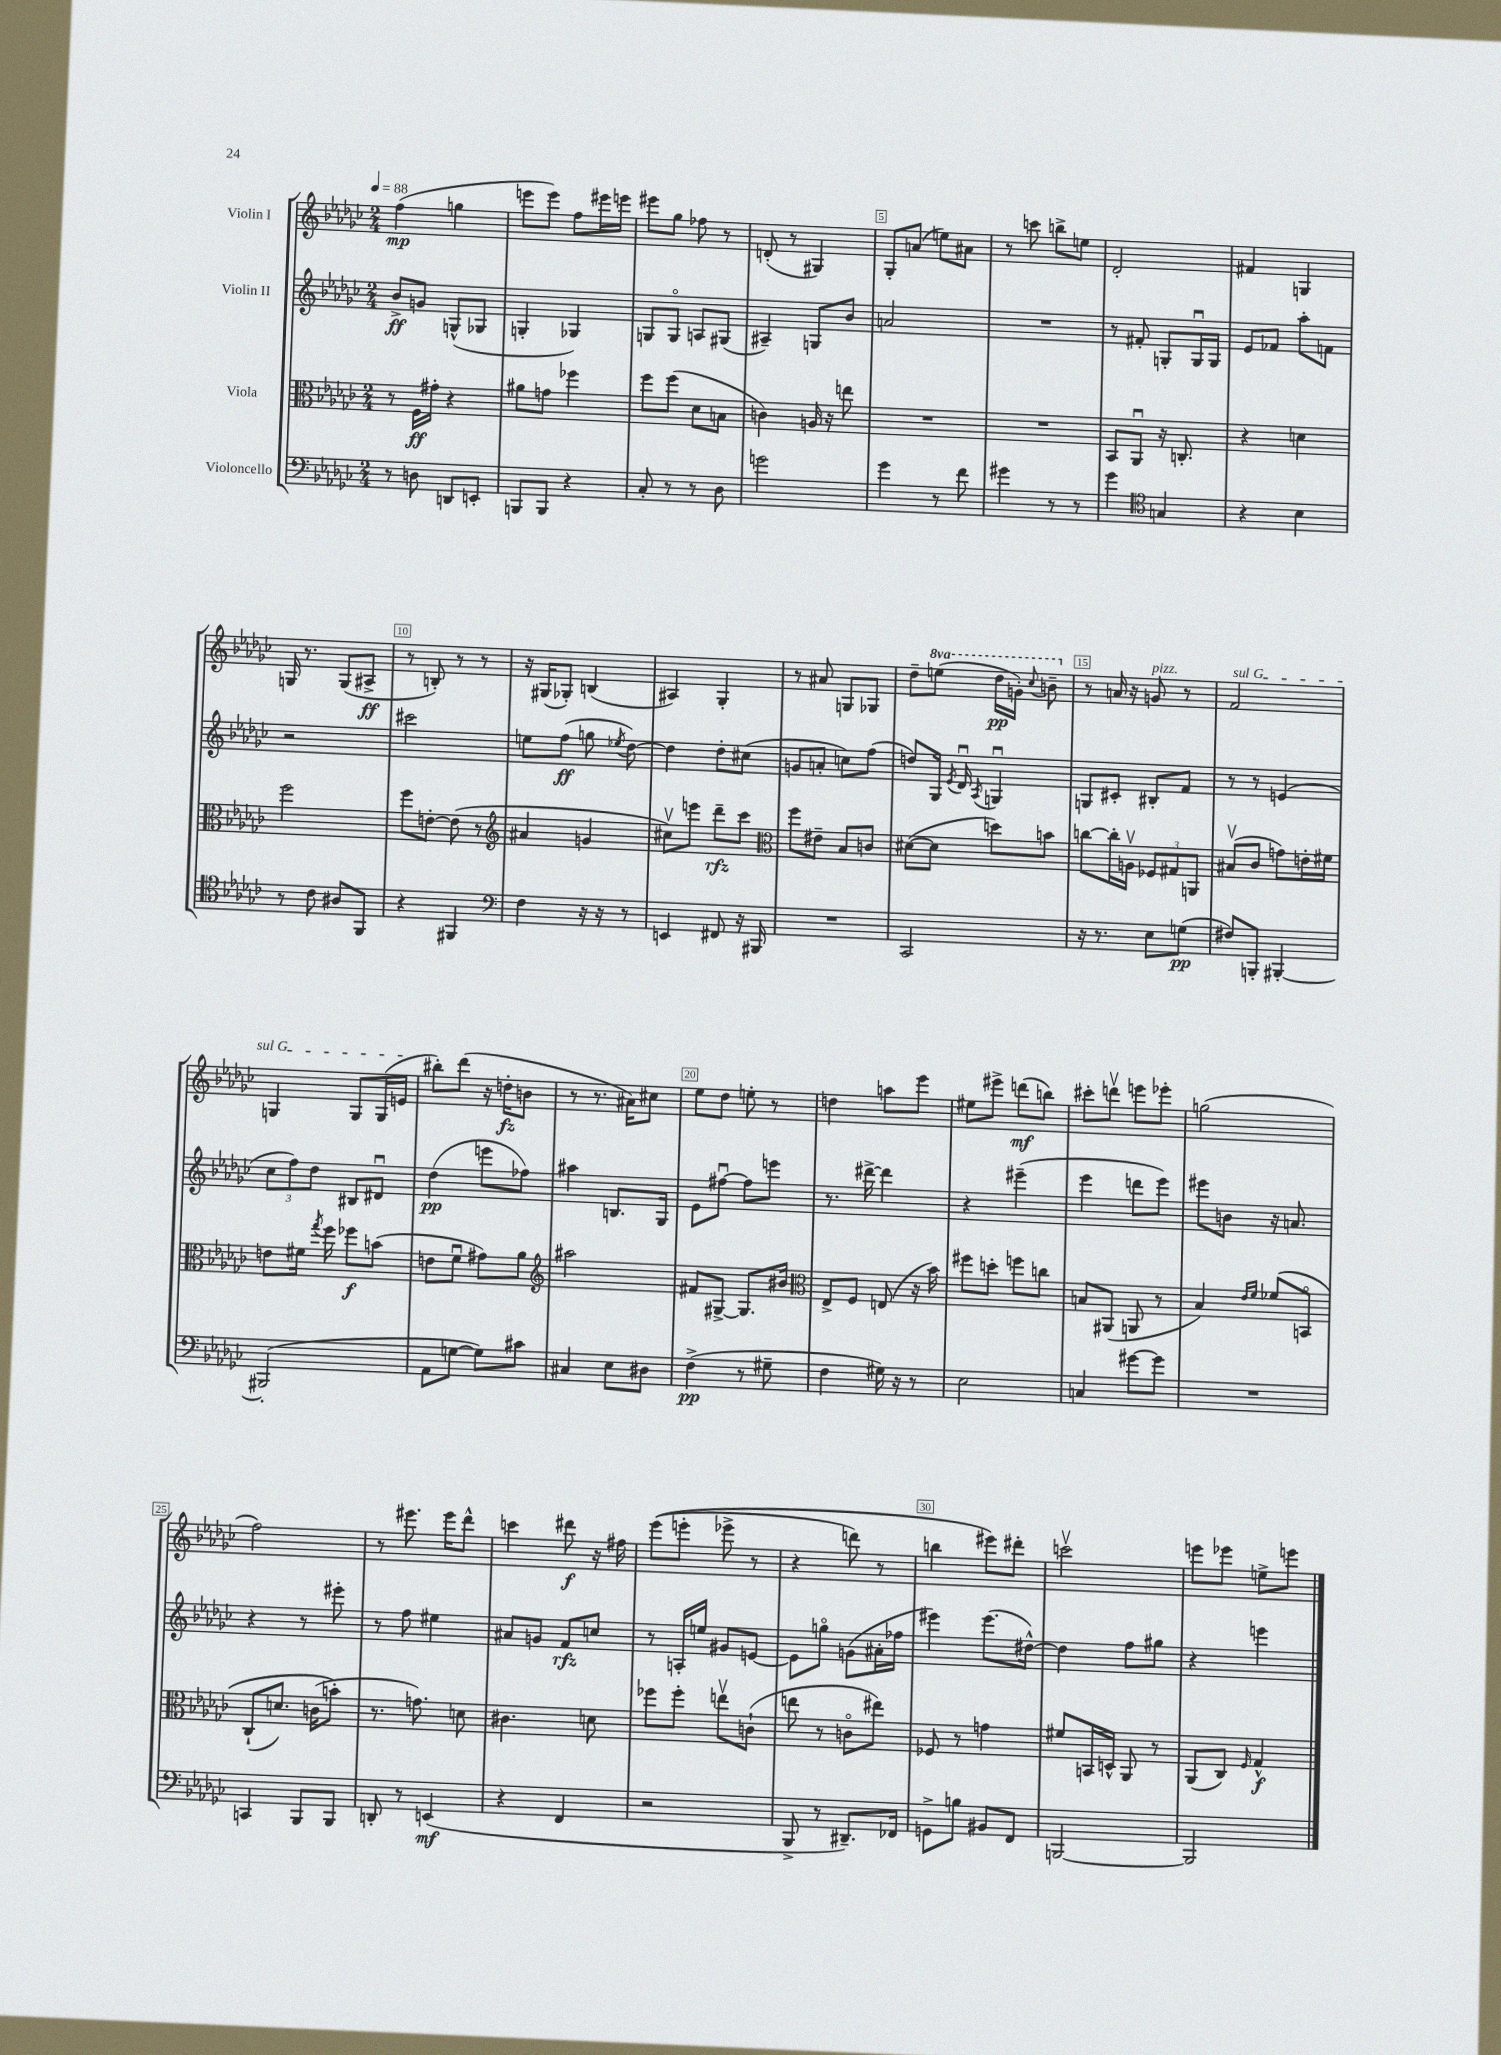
<<
\new StaffGroup <<
\new Staff = "s0" \with { instrumentName = "Violin I" } {
    \clef treble \key ges \major \numericTimeSignature \time 2/4 \set Staff.ottavationMarkups = #ottavation-simple-ordinals \tempo 4 = 88
    \autoBeamOff f''4\mp( g''4 |
    e'''8[ e'''8]) f''8[ eis'''16 e'''16] |
    eis'''8[ ges''8] fes''8 r8 |
    d'8-.( r8 gis4) |
    ges8[-. a'8]( e''8[) ais'8] |
    r8 c'''8 b''8[-> e''8] |
    des'2-. |
    fis'4 g4 |
    g16 r8. g8[( ais8]->\ff |
    r8 b8-.) r8 r8 |
    r16 gis16[( ges8]-.) b4( |
    ais4) ges4-. |
    r8 ais'8 g8[ ges8] |
    des''8[-- \ottava #1 e'''8]( des'''16[\pp g''16]-.) \appoggiatura { ces'''8 } b''8-- \ottava #0 |
    r8 a'16 r16 g'8^\markup { \italic "pizz." } r8 |
    \once \override TextSpanner.bound-details.left.text = \markup { \italic "sul G" } f'2\startTextSpan |
    g4 g8[ g16( e'16]\stopTextSpan |
    bis''8[-.) des'''8]( r16 d''16[-.\fz b'8] |
    r8 r8. ais'16[) cis''8] |
    ees''8[ des''8] e''8-. r8 |
    d''4 a''8[ ees'''8] |
    eis''8[ eis'''8]-> d'''8[\mf( b''8]) |
    cis'''8[-. d'''8]\upbow e'''8[ ees'''8]-. |
    g''2( |
    f''2) |
    r8 eis'''8. eis'''16[ des'''8]-^ |
    c'''4 dis'''8\f r16 fis''16 |
    ees'''8[(\( e'''8]-. ees'''8-> r8 |
    r4 d'''8) r8 |
    b''4 eis'''8[\) dis'''8]-. |
    c'''2\upbow |
    e'''8[ ees'''8] e''8[-> e'''8] \bar "|." |
}
\new Staff = "s1" \with { instrumentName = "Violin II" } {
    \clef treble \key ges \major \numericTimeSignature \time 2/4
    \autoBeamOff bes'8[->\ff g'8] g8[-^( ges8] |
    g4-. ges4) |
    g8[ g8]\flageolet a8[ gis8]( |
    ais4--) g8[ bes'8] |
    a'2 |
    R2 |
    r8 fis'8-. g8[-. g16\downbow g16] |
    ees'8[ fes'8] aes''8[-. f'8] |
    r2 |
    cis'''2 |
    e''8[ f''8]\ff( g''8 \acciaccatura { ees''8 } des''8~) |
    des''4 des''8[-. cis''8]( |
    g'8[ a'8]-. c''8[) f''8]( |
    d''8[) ges16] \acciaccatura { ees'8 } des'16\downbow \acciaccatura { aes8 } g4\downbow |
    g8[ cis'8]-. bis8[-. f'8] |
    r8 r8 e'4( |
    \tuplet 3/2 { ces''8[ f''8) des''8] } bis8[ dis'8]\downbow |
    des''4\pp( e'''8[ fes''8]) |
    ais''4 b8.[ ges16] |
    ees'8[ fis''8]~\downbow fis''8[ e'''8] |
    r8. dis'''16~-> dis'''4 |
    r4 eis'''4--( |
    ees'''4 d'''8[ ees'''8]) |
    eis'''8[ b'8] r16 a'8. |
    r4 r8 eis'''8-. |
    r8 f''8 eis''4 |
    ais'8[ g'8] f'8[\rfz c''8] |
    r8 a16[-. e''16] gis'8[ e'8]~ |
    e'8[ g''8]\flageolet g'8[( ais'16-. fes''16] |
    eis'''4) eis'''8.[( dis''16]~-^) |
    dis''4 f''8[ gis''8] |
    r4 e'''4 \bar "|." |
}
\new Staff = "s2" \with { instrumentName = "Viola" } {
    \clef alto \key ges \major \numericTimeSignature \time 2/4
    \autoBeamOff r8 f16[\ff gis'16]-. r4 |
    ais'8[ g'8] fes''4 |
    f''8[ f''8]( des'8[ b8] |
    c'4) a16 r16 e''8 |
    R2 |
    R2 |
    bes,8[ aes,8]\downbow r16 c8.-. |
    r4 d'4 |
    f''2 |
    f''8[ e'8]~-. e'8( r8 |
    \clef treble ais'4 g'4 |
    cis''8[\upbow) e'''8] des'''8[--\rfz ces'''8] |
    \clef alto f''8[ eis'8]-- bes8[ c'8] |
    dis'8[~( dis'8] d''8[) b'8] |
    c''8[~ c''16-. a16]\upbow \tuplet 3/2 { fes8[ gis8 a,8] } |
    bis8[\upbow( ces'8] g'8[) e'16-. fis'16] |
    e'8[ fis'16] \acciaccatura { ges''8 } f''16 fes''8[\f b'8]( |
    e'8[ f'8]\downbow gis'8[) aes'8] |
    \clef treble ais''2 |
    fis'8[ gis8]~-> gis8.[ bis'16] |
    \clef alto ees8[-> f8] e8( r16 bes'16) |
    fis''8[ d''8]-. f''8[ c''8] |
    b8[ ais,8]( a,8 r8 |
    bes4) \grace { ees'16[ f'16] } fes'8[\( b,8]\flageolet |
    ces8[-!( d'8.]) c'16[( b'8]-.\) |
    r8. g'8.) d'8 |
    cis'4. d'8 |
    fes''8[ fes''8]-. e''8[\upbow c'8]-!( |
    e''8 r8 c'8[\flageolet eis''8]) |
    fes8 r8 g'4 |
    fis'8[ b,16 d16]-^ aes,8 r8 |
    aes,8[( ces8]) \grace { f16 } ges4-^\f \bar "|." |
}
\new Staff = "s3" \with { instrumentName = "Violoncello" } {
    \clef bass \key ges \major \numericTimeSignature \time 2/4
    \autoBeamOff r8 d8 d,8[ e,8]-. |
    b,,8[ b,,8] r4 |
    ces8-. r8 r8 des8 |
    g'2 |
    ges'4 r8 f'8 |
    gis'4 r8 r8 |
    ges'4 \clef tenor g4 |
    r4 bes4 |
    r8 ces'8 ais8[ f,8] |
    r4 fis,4 |
    \clef bass f4 r16 r16 r8 |
    e,4 fis,8 r16 bis,,16 |
    R2 |
    ces,2 |
    r16 r8. ees8[ g8]\pp( |
    fis8[) b,,8]-. bis,,4~-. |
    bis,,2-.( |
    aes,8[ g8]~ g8[) cis'8] |
    cis4 ees8[ dis8] |
    f4->\pp( r8 gis8-- |
    f4 gis16) r16 r8 |
    ees2 |
    c4 gis'8[~ gis'8] |
    R2 |
    c,4 bes,,8[ bes,,8] |
    d,8-. r8 e,4\mf( |
    r4 f,4 |
    r2 |
    bes,,8-> r8 dis,8.[--) fes,16] |
    g,8[-> b8] bis,8[ f,8] |
    b,,2~ |
    b,,2 \bar "|." |
}
>>
>>
\layout { \context { \Score \override BarNumber.break-visibility = ##(#f #t #t) barNumberVisibility = #(every-nth-bar-number-visible 5) \override BarNumber.stencil = #(make-stencil-boxer 0.1 0.3 ly:text-interface::print) } }
